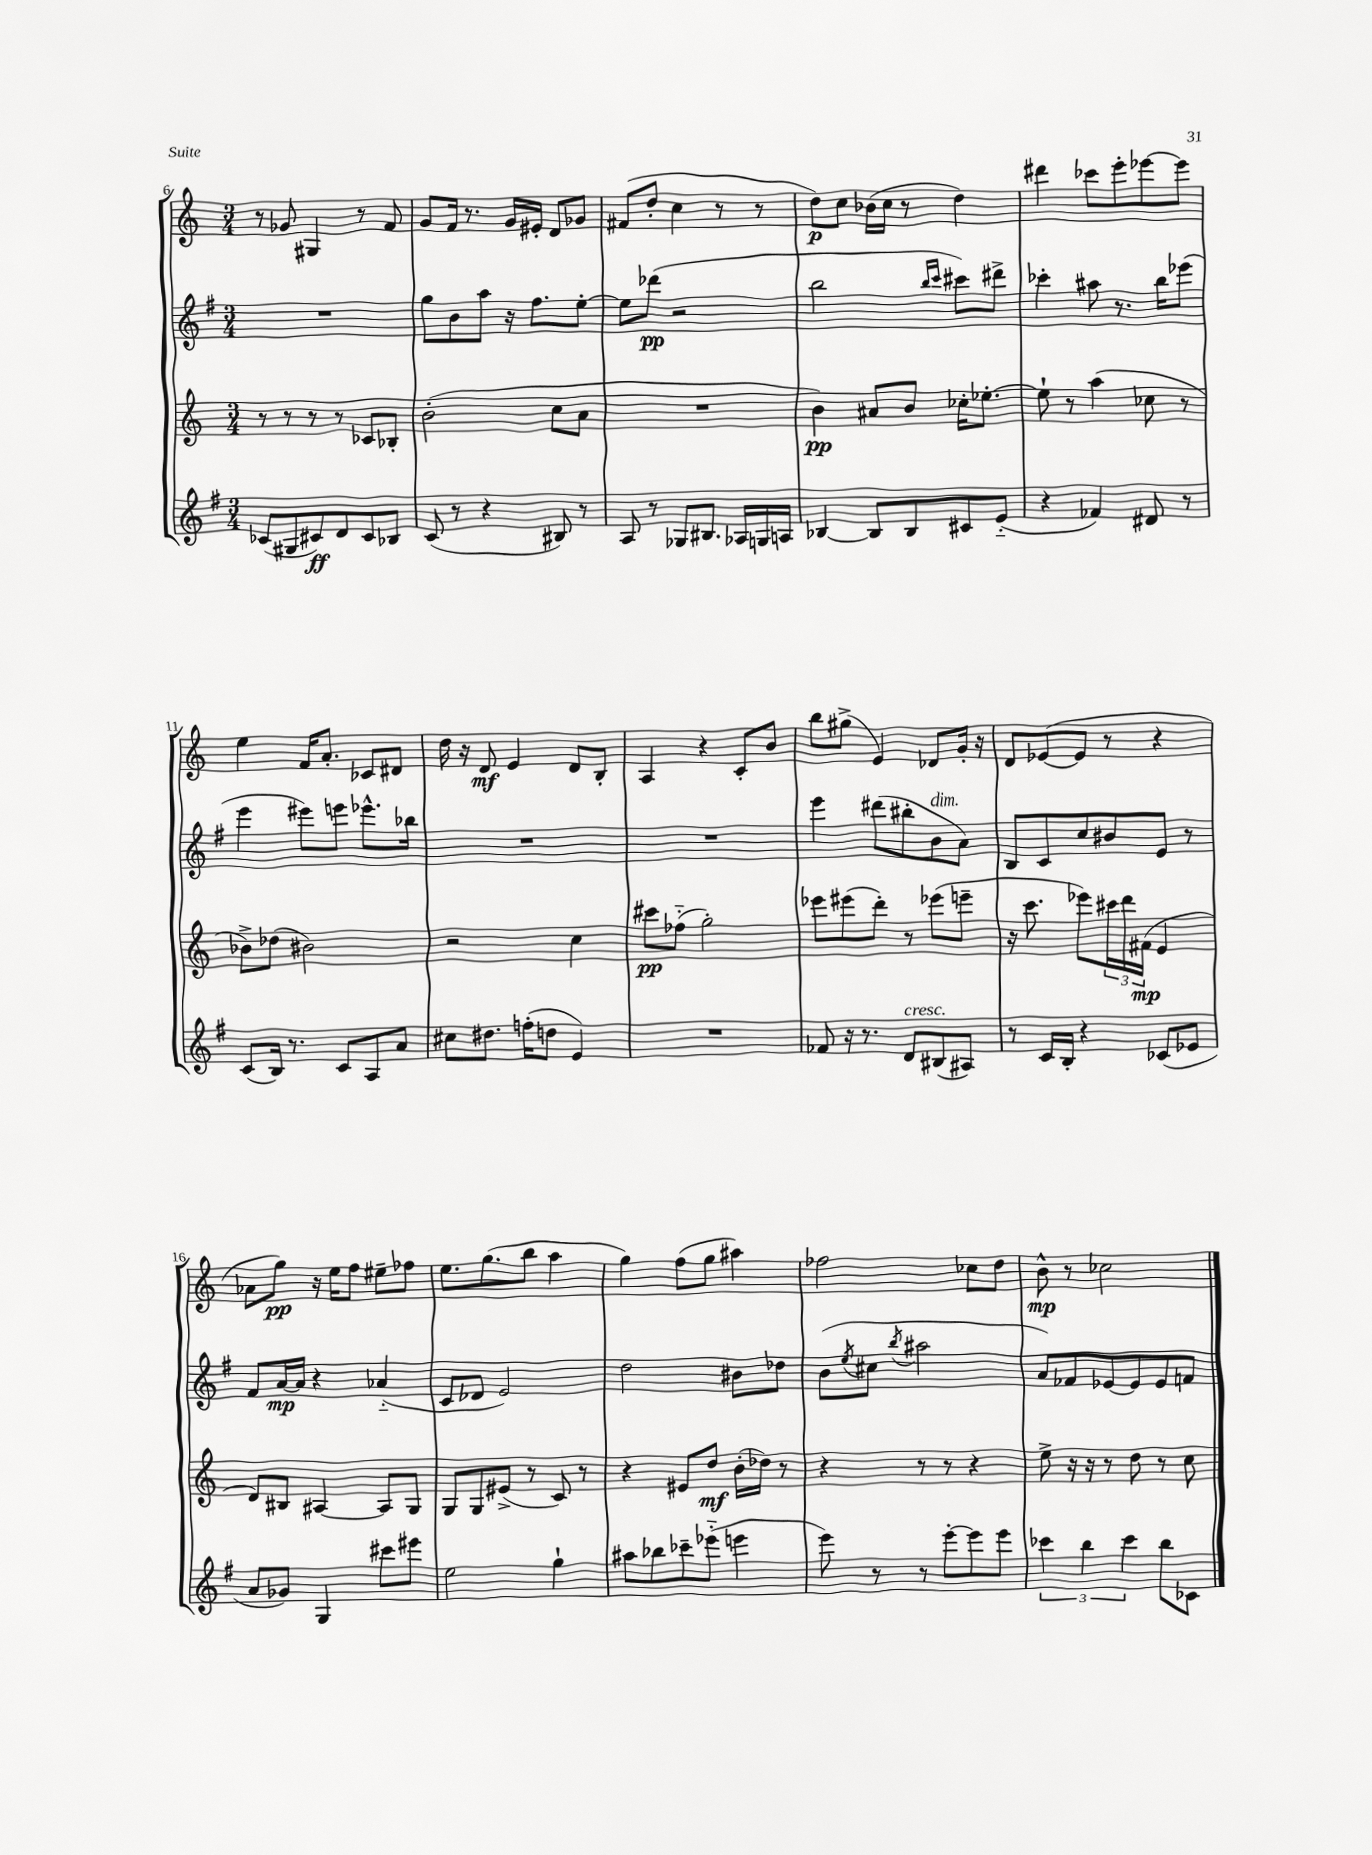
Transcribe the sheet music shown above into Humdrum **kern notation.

**kern	**dynam	**kern	**dynam	**kern	**dynam	**kern	**dynam
*part4	*part4	*part3	*part3	*part2	*part2	*part1	*part1
*staff4	*staff4	*staff3	*staff3	*staff2	*staff2	*staff1	*staff1
*clefG2	*	*clefG2	*	*clefG2	*	*clefG2	*
*k[f#]	*	*k[]	*	*k[f#]	*	*k[]	*
*M3/4	*	*M3/4	*	*M3/4	*	*M3/4	*
=6	=6	=6	=6	=6	=6	=6	=6
(8c-X/L	.	8r	.	2.r	.	8r	.
8G#X/	.	8r	.	.	.	8g-X/	.
8c#X/)	ff	8r	.	.	.	4G#X/	.
8d/	.	8r	.	.	.	.	.
8c#/	.	8c-X/L	.	.	.	8r	.
8B-X/J	.	8B-X'/J	.	.	.	8f/	.
=7	=7	=7	=7	=7	=7	=7	=7
(8c/	.	(2b'\	.	8gg\L	.	8g/L	.
8r	.	.	.	8b\	.	16f/Jk	.
.	.	.	.	.	.	8.r	.
4r	.	.	.	8aa\J	.	.	.
.	.	.	.	16r	.	16g/LL	.
.	.	.	.	8.ff#\L	.	16e#X'/JJ	.
8B#X/)	.	8cc\L	.	.	.	8d/L	.
8r	.	8a\J	.	[8ee'\J	.	8g-X/J	.
=8	=8	=8	=8	=8	=8	=8	=8
8A/	.	2.r	.	8ee\L]	.	(8f#X/L	.
8r	.	.	.	(8ddd-X\J	pp	8dd'/J	.
8G-X/L	.	.	.	2r	.	4cc\	.
8.B#X/J	.	.	.	.	.	.	.
.	.	.	.	.	.	8r	.
16A-X/LL	.	.	.	.	.	.	.
16Gn/	.	.	.	.	.	8r	.
16An/JJ	.	.	.	.	.	.	.
=9	=9	=9	=9	=9	=9	=9	=9
[4B-X/	.	4b\)	pp	2bb\	.	8dd\L)	p
.	.	.	.	.	.	8cc\J	.
8B-/L]	.	8a#X/L	.	.	.	(16b-X\LL	.
.	.	.	.	.	.	16cc\JJ	.
8B-/	.	8b/J	.	.	.	8r	.
.	.	.	.	16qqbb/LL	.	.	.
.	.	.	.	16qqccc/JJ	.	.	.
8c#X/	.	16cc-X'\KL	.	8ccc#X\L)	.	4dd\)	.
.	.	[8.ee-X'\J	.	.	.	.	.
(8e/J	.	.	.	8ddd#X^\J	.	.	.
=10	=10	=10	=10	=10	=10	=10	=10
4r	.	8ee-`\]	.	4ccc-X'\	.	4ddd#X\	.
.	.	8r	.	.	.	.	.
4f-X/)	.	(4aa\	.	8aa#X\	.	8ccc-X\L	.
.	.	.	.	8.r	.	8eee'\	.
8d#X/	.	8cc-X\	.	.	.	[8eee-X\	.
.	.	.	.	16bb\KL	.	.	.
8r	.	8r	.	(8eee-X\J	.	8eee-\J]	.
!!LO:LB:g=z
=11	=11	=11	=11	=11	=11	=11	=11
(8c/L	.	8b-X^\L)	.	4eee\	.	4ee\	.
16B/Jk)	.	(8dd-X\J	.	.	.	.	.
8.r	.	.	.	.	.	.	.
.	.	2b#X\)	.	8eee#X\L)	.	16f/KL	.
.	.	.	.	.	.	8.a'/J	.
8c/L	.	.	.	8eeen\J	.	.	.
8A/	.	.	.	8.eee-X^^\L	.	8c-X/L	.
8a/J	.	.	.	.	.	8d#X/J	.
.	.	.	.	16bb-X\Jk	.	.	.
=12	=12	=12	=12	=12	=12	=12	=12
8cc#X\L	.	2r	.	2.r	.	16dd\	.
.	.	.	.	.	.	16r	.
8.dd#X\J	.	.	.	.	.	8d/	mf
.	.	.	.	.	.	4e/	.
(16ffn'\KL	.	.	.	.	.	.	.
8ddn\J	.	.	.	.	.	.	.
4e/)	.	4cc\	.	.	.	8d/L	.
.	.	.	.	.	.	8B'/J	.
=13	=13	=13	=13	=13	=13	=13	=13
2.r	.	8ccc#X\L	pp	2.r	.	4A/	.
.	.	(8ff-X\J	.	.	.	.	.
.	.	2gg'\)	.	.	.	4r	.
.	.	.	.	.	.	8c'/L	.
.	.	.	.	.	.	8b/J	.
=14	=14	=14	=14	=14	=14	=14	=14
8f-X/	.	8eee-X\L	.	4eee\	.	8bb\L	.
16r	.	(8eee#X\	.	.	.	(8gg#X^\J	.
8.r	.	.	.	.	.	.	.
.	.	8ddd'\J)	.	(8ddd#X\L	.	4e/)	.
!LO:TX:a:i:t=cresc.	!	!	!	!	!	!	!
8d/L	.	8r	.	8bb#X'\	.	.	.
!	!	!	!	!LO:TX:a:i:t=dim.	!	!	!
(8B#X/	.	(8eee-X\L	.	8b\	.	8d-X/L	.
8A#X/J)	.	8eeen~\J	.	8a\J)	.	16g'/Jk	.
.	.	.	.	.	.	16r	.
=15	=15	=15	=15	=15	=15	=15	=15
8r	.	16r	.	8B/L	.	8d/L	.
.	.	8.ccc\	.	.	.	.	.
16c/LL	.	.	.	8c/	.	([8e-X/	.
16B'/JJ	.	.	.	.	.	.	.
4r	.	8eee-X\L)	.	8cc/	.	8e-/J]	.
.	.	24ccc#X\L	.	8b#X/	.	8r	.
.	.	24ddd\	.	.	.	.	.
.	.	(24f#X\JJ	mp	.	.	.	.
(8c-X/L	.	4e/	.	8e/J	.	4r	.
8e-X/J	.	.	.	8r	.	.	.
!!LO:LB:g=z
=16	=16	=16	=16	=16	=16	=16	=16
8a/L	.	8d/L)	.	8f#/L	.	8a-X\L	.
8g-X/J)	.	8B#X/J	.	[16a/L	mp	8gg\J)	pp
.	.	.	.	16a/JJ]	.	.	.
4G/	.	[4A#X/	.	4r	.	16r	.
.	.	.	.	.	.	16ee\KL	.
.	.	.	.	.	.	8ff\J	.
8ccc#X\L	.	8A#/L]	.	(4a-X/	.	8ee#X~\L	.
8eee#X\J	.	8G/J	.	.	.	8ff-X\J	.
=17	=17	=17	=17	=17	=17	=17	=17
2ee\	.	8G/L	.	8c/L	.	8.ee\L	.
.	.	8G/	.	8d-X/J	.	.	.
.	.	.	.	.	.	(8.gg\	.
.	.	(8e#X^/J	.	2e/)	.	.	.
.	.	8r	.	.	.	8bb\J	.
4gg`\	.	8c/)	.	.	.	4aa\	.
.	.	8r	.	.	.	.	.
=18	=18	=18	=18	=18	=18	=18	=18
8aa#X\L	.	4r	.	2dd\	.	4gg\)	.
8bb-X\	.	.	.	.	.	.	.
8ccc-X~\	.	8e#X/L	.	.	.	(8ff\L	.
(8eee-X\J	.	8dd/J	mf	.	.	8gg\J	.
4eeen\	.	(16b'\LL	.	8b#X\L	.	4aa#X\)	.
.	.	16dd-X\JJ)	.	.	.	.	.
.	.	8r	.	8dd-X\J	.	.	.
=19	=19	=19	=19	=19	=19	=19	=19
8eee\)	.	4r	.	(8b\L	.	2ff-X\	.
.	.	.	.	8qee/	.	.	.
8r	.	.	.	8cc#X\J	.	.	.
.	.	.	.	8qbb/	.	.	.
8r	.	8r	.	2aa#X\	.	.	.
[8eee'\L	.	8r	.	.	.	.	.
8eee\]	.	4r	.	.	.	8cc-X\L	.
8eee\J	.	.	.	.	.	8dd\J	.
=20	=20	=20	=20	=20	=20	=20	=20
6ccc-X\	.	8ee^\	.	8a/L)	.	8b^^\	mp
.	.	16r	.	8f-X/	.	8r	.
6bb\	.	.	.	.	.	.	.
.	.	16r	.	.	.	.	.
.	.	8r	.	[8e-X/	.	2cc-X\	.
6ccc-\	.	.	.	.	.	.	.
.	.	8dd\	.	8e-/]	.	.	.
8bb\L	.	8r	.	8e-/	.	.	.
8c-X\J	.	8cc\	.	8fn/J	.	.	.
==	==	==	==	==	==	==	==
*-	*-	*-	*-	*-	*-	*-	*-
